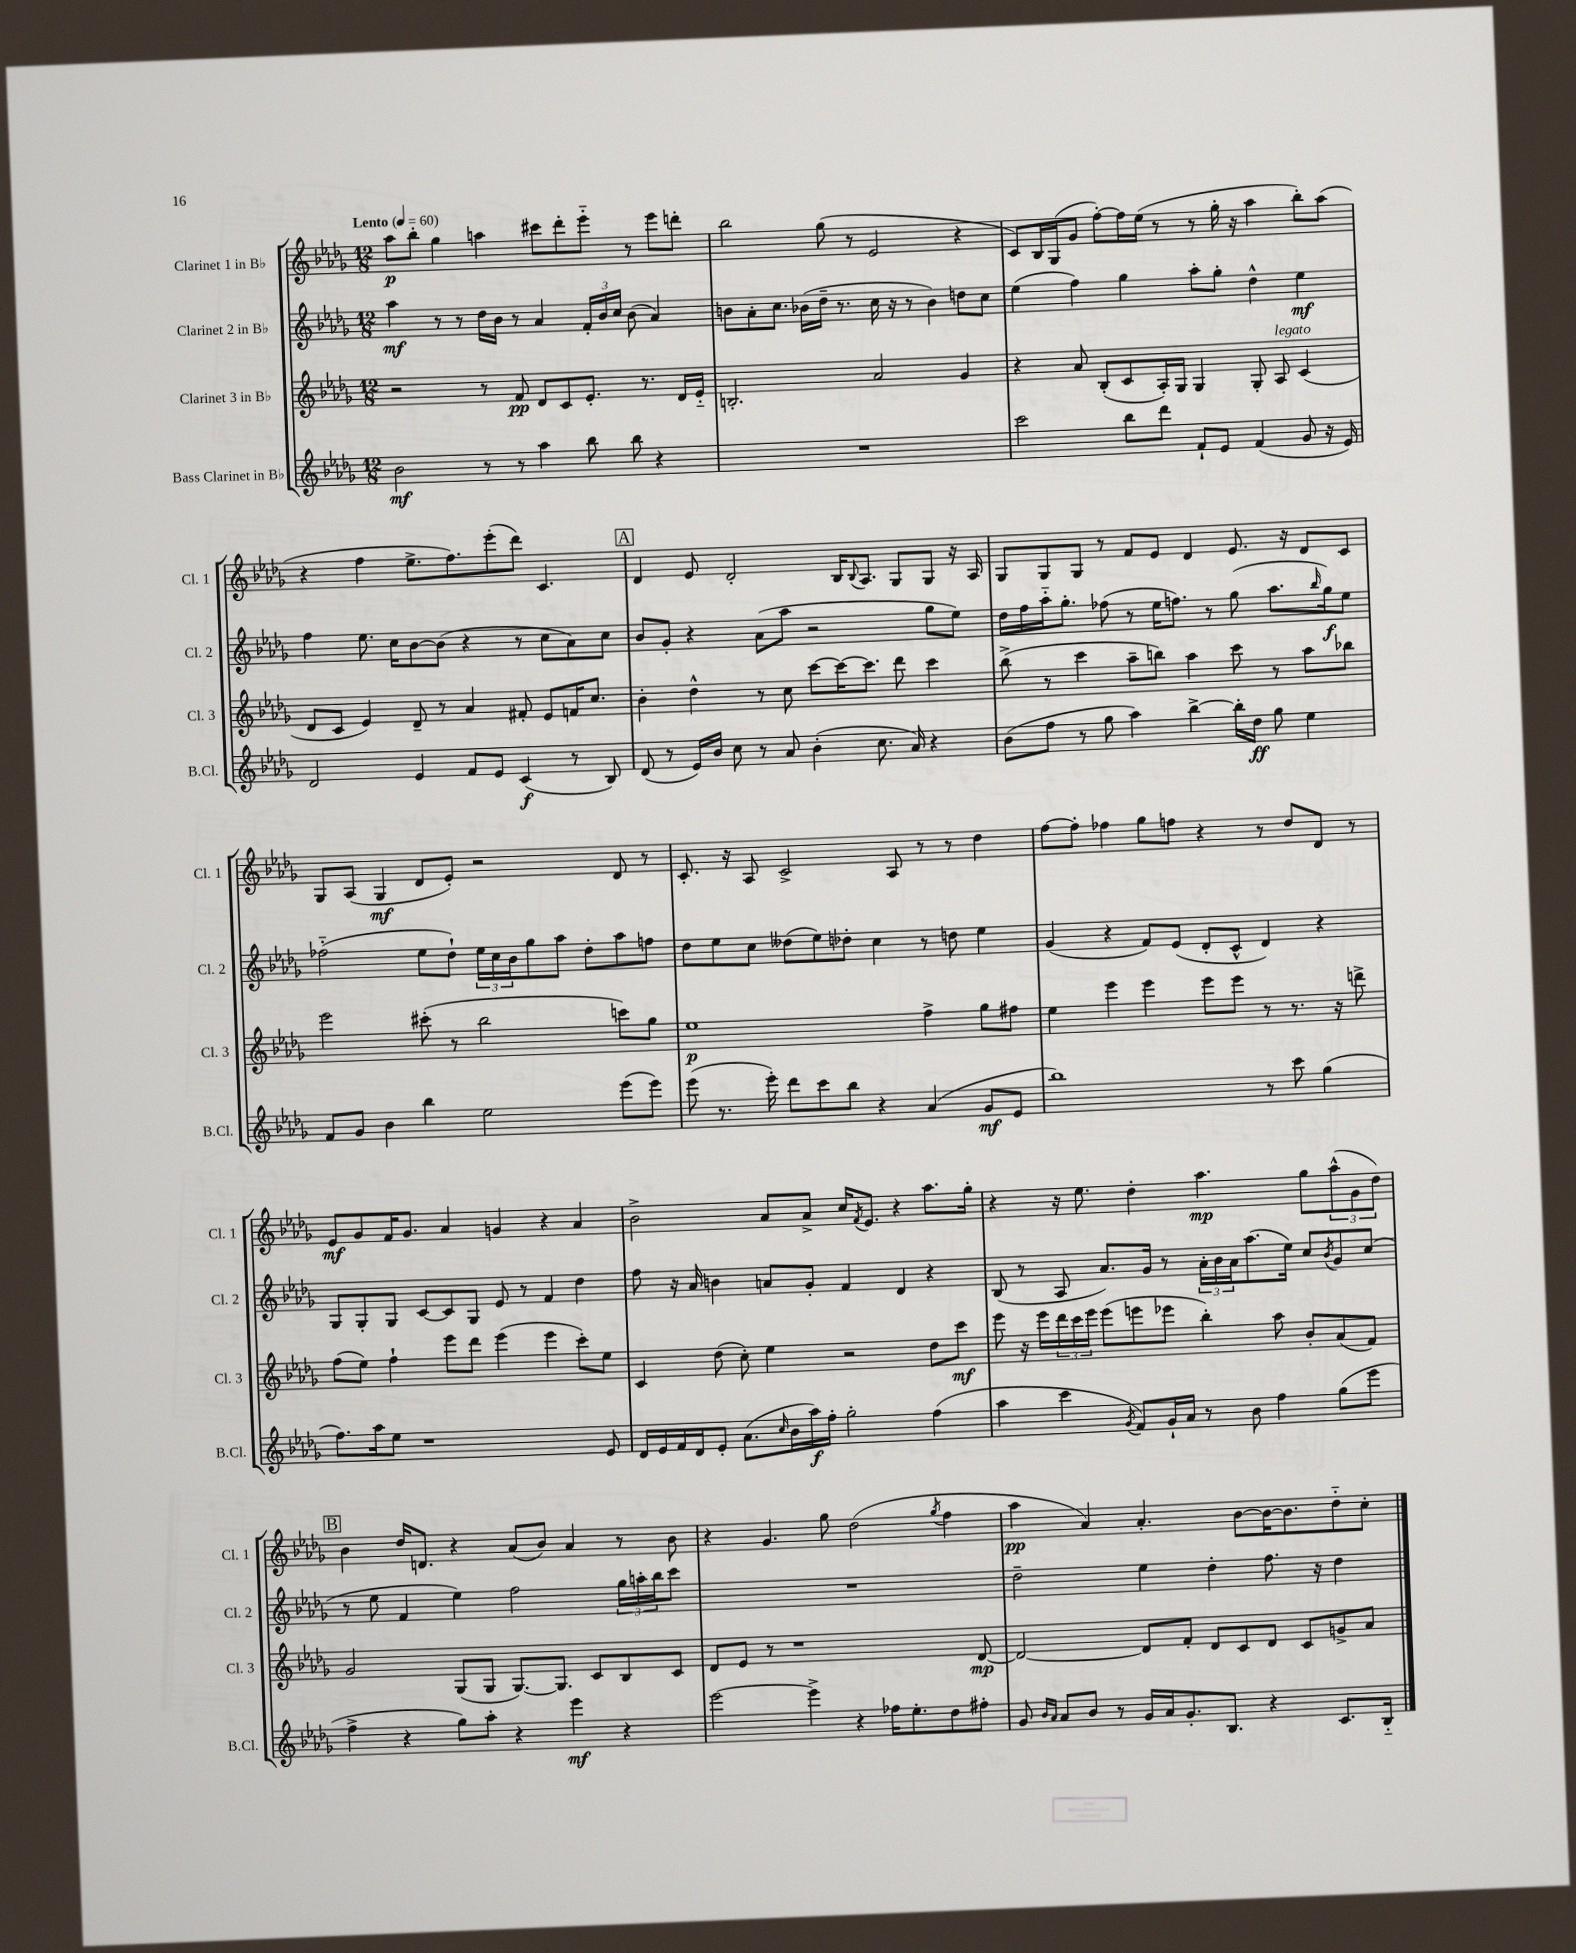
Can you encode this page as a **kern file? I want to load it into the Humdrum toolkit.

**kern	**kern	**kern	**kern
*staff4	*staff3	*staff2	*staff1
*clefG2	*clefG2	*clefG2	*clefG2
*k[b-e-a-d-g-]	*k[b-e-a-d-g-]	*k[b-e-a-d-g-]	*k[b-e-a-d-g-]
*M12/8	*M12/8	*M12/8	*M12/8
*MM60	*MM60	*MM60	*MM60
2b-\	2r	4aa-\	8aa-\L
.	.	.	8bb-'\J
.	.	8r	4gg-\
.	.	8r	.
8r	8r	16dd-\LL	4aa\
.	.	16b-\JJ	.
8r	8f/	8r	.
4aa-\	8d-/L	4a-/	8ccc#\L
.	8c/	.	8ddd-'\
8bb-\	8.e-'/J	24f'/LL	8eee-'~\J
.	.	24b-/	.
.	.	24cc/JJ	.
8bb-\	.	(8b-\	8r
.	8.r	.	.
4r	.	4a-/)	8eee-\L
.	16d-/LL	.	8ddd'\J
.	16e-'~/JJ	.	.
=	=	=	=
1.r	2.B'/	8b\L	2bb-\
.	.	8a-'\	.
.	.	8.cc\J	.
.	.	(16b-\LL	.
.	.	16dd-~\JJ	(8gg-\
.	.	8.r	.
.	.	.	8r
.	2a-/	16cc\	2e-/
.	.	16r	.
.	.	8r	.
.	.	4b-\)	.
.	4g-/	8dd\L	4r
.	.	8cc\J	.
=	=	=	=
2ccc\	4r	(4ee-\	8c/L)
.	.	.	16B-/L
.	.	.	(16G-/J
.	8a-/	4ff\)	8g-/J
.	(8B-'/L	.	[8ff'\L)
8bb-\L	8c/	4gg-\	16ff\]L
.	.	.	(16ee-\JJ
8ddd-\J	16A-'/L)	.	8r
.	16G-/JJ	.	.
8f`/L	4G-/	8aa-'\L	8r
8e-/J	.	8gg-'\J	16gg-'\
.	.	.	16r
(4f/	8G-'/	4dd-^^\	4aa-\
.	8A-/	.	.
8g-/	(4c/	4ee-\	8bb-'\L)
16r	.	.	(8aa-\J
16e-/)	.	.	.
=	=	=	=
2d-/	8d-/L	4ff\	4r
.	8c/J	.	.
.	4e-/)	8.ee-\	4ff\
.	.	16cc\LK	.
4e-/	8d-~/	[8b-\	8.ee-^\L
.	8r	(8b-\]J	.
.	.	.	8.ff\)
8f/L	4a-/	4r	.
8e-/J	.	.	(8eee-'\
(4c/	8f#'/	8r	8ddd-\J)
.	8e-/L	8cc\L	4.c/
8r	16f/K	8a-\)	.
.	8.cc/J	.	.
8B-/)	.	8cc\J	.
=	=	=	=
(8d-/	4b-'\	8b-/L	4d-/
8r	.	8g-'/J	.
16e-/LL)	4dd-^^\	4r	8e-/
16b-/JJ	.	.	.
8cc\	.	.	2d-'/
8r	8r	(8a-\L	.
8a-/	8cc\	8aa-\J	.
(4b-'\	[8ccc\L	2r	.
.	16ccc\_K	.	16B-/LK
.	.	.	8qqB-/
.	8.ccc\]J	.	8.A-/J
8.cc\	.	.	.
.	8ddd-\	.	8G-/L
16a-/)	.	.	.
4r	4ccc\	8gg-\L	8G-/J
.	.	8ee-\J)	16r
.	.	.	16A-/
=	=	=	=
(8b-\L	(8bb-^\	16dd-\LL	8G-/L
.	.	16ff\	.
8ff\J	8r	16aa-'~\J	8G-/
.	.	8.gg-'\J	.
8r	4ccc\	.	8G-/J
8gg-\	.	(8ff-\	8r
4aa-\)	8aa-~\L	8r	8f/L
.	8bb\J)	16ee-\LK	8e-/J
.	.	8.ff\J)	.
[4bb-^\	4aa-\	.	4d-/
.	.	8r	.
16bb-'\]LL	8ccc\	(8gg-\	8.e-/
16dd-\JJ	.	.	.
8gg-\	8r	8.aa-\L	.
.	.	.	16r
4ee-\	8aa-\L	.	8d-/L
.	.	16qqbb-/	.
.	.	16gg-\k)	.
.	8bb-\J	8ee-\J	8c/J
=	=	=	=
8f/L	2eee-\	(2ff-'~\	8G-/L
8g-/J	.	.	(8A-/J
4b-\	.	.	4G-/
4bb-\	(8ccc#'\	8ee-\L	8d-/L
.	8r	8dd-`\J)	8e-'/J)
2ee-\	2bb-\	24ee-\LL	2r
.	.	24cc\	.
.	.	24b-\J	.
.	.	8gg-\	.
.	.	8aa-\J	.
.	.	8dd-'\L	.
(8eee-\L	8ccc\L)	8aa-\	8d-/
8eee-\J)	8gg-\J	8ff\J	8r
=	=	=	=
(8eee-\	1ee-	8dd-\L	8.c'/
8.r	.	8ee-\	.
.	.	.	16r
.	.	8cc\J	8A-/
16eee-'\)	.	.	.
8ddd-\L	.	(8dd--\L	2c^/
8ccc\	.	8ee-\)	.
8bb-\J	.	8dd-'\J	.
4r	.	4cc\	.
.	.	.	8A-/
(4a-/	4ff^\	8r	8r
.	.	8dd\	8r
8g-/L	8gg-\L	4ee-\	4dd-\
8e-/J	8ff#\J	.	.
=	=	=	=
1bb-)	4ee-\	(4g-/	[8ff\L
.	.	.	8ff'\]J
.	4eee-\	4r	4ff-\
.	4eee-\	8f/L)	8gg-\L
.	.	(8e-/J	8ff\J
.	8eee-\L	8d-'/L	4r
.	8eee-\J	8c^^/J	.
8r	8r	4d-/)	8r
8ccc\	8.r	.	8dd-/L
(4gg-\	.	4r	8d-/J
.	16r	.	.
.	8ddd^\	.	8r
=	=	=	=
8.ff\L)	(8ff\L	8G-/L	8e-/L
.	8ee-\J)	8G-'/	8g-/
16aa-\k	.	.	.
8ee-\J	4ff`\	8G-/J	16f/K
.	.	.	8.g-/J
1r	.	[8c/L	.
.	8eee-\L	8c/]	4a-/
.	8ddd-\J	8G-/J	.
.	(4eee-\	8e-/	4g/
.	.	8r	.
.	4eee-\	4f/	4r
.	8ccc'\L)	4dd-\	4a-/
8e-/	8ee-\J	.	.
=	=	=	=
16d-/LL	4c/	8ff\	2b-^\
16e-/	.	.	.
16f/	.	16r	.
16d-/J	.	16a-/	.
8e-'/J	(8dd-\	4b\	.
(8.a-\L	8cc'\)	.	.
.	4ee-\	8a/L	8a-/L
16qqcc/	.	.	.
16b-\L	.	.	.
16aa-\)	.	8g-'/J	8a-^/J
16ff'\JJ	.	.	.
2gg-'\	2r	4f/	16cc/LK
.	.	.	8qf/
.	.	.	8.e-/J
.	.	4d-/	4r
(4ff\	8dd-\L	4r	8.aa-\L
.	8ccc\J	.	.
.	.	.	16gg-'\Jk
=	=	=	=
4aa-\	8eee-\	(8B-/	4r
.	16r	8r	.
.	16eee-\LL	.	.
4ccc\	24ddd-\	8A-/	16r
.	24ccc\	.	.
.	.	.	8.ee-\
.	24eee-\JJ	.	.
.	(8eee-\L	8.a-/L)	.
8qg-/	.	.	.
8f/L)	8eee\	.	4dd-'\
.	.	16g-/Jk	.
16g-`/L	8eee-\J	8r	.
16a-/JJ	.	.	.
8r	4bb-'\)	24a-'\LL	4.aa-\
.	.	24b-\	.
.	.	24a-\J	.
8b-\	.	(8.aa-\	.
4ff\	8aa-\	.	.
.	.	16ee-\Jk)	.
.	8b-'/L	8cc/L	8gg-\L
.	.	8qb-/	.
(8gg-\L	(8a-/	8g-/	(12aa-^^\
.	.	.	12g-\
8eee-\J	8f/J)	(8cc/J	.
.	.	.	12dd-\J)
=	=	=	=
4ff^\	2g-/	8r	4b-\
.	.	8ee-\	.
4r	.	4f/	16dd-/LK
.	.	.	8.d/J
8gg-\L)	(8G-/L	4ee-\)	4r
8aa-'\J	8G-/J	.	.
4r	[8.G-/L)	2ff\	(8a-/L
.	.	.	8b-/J)
.	8.G-/]J	.	.
4eee-\	.	.	4a-/
.	8c/L	.	.
4r	8B-/	24gg-\LL	8r
.	.	24aa'\	.
.	.	24bb-\J	.
.	8c/J	8ccc\J	8b-\
=	=	=	=
[2eee-\	8d-/L	1.r	4r
.	8e-/J	.	.
.	8r	.	4.g-/
.	1r	.	.
4eee-^\]	.	.	.
.	.	.	8gg-\
4r	.	.	(2dd-\
16ff-\LK	.	.	.
8.ee-'\	.	.	.
.	.	.	8qgg-/
8dd-\	.	.	4ff\
8ff#'\J	[8d-/	.	.
=	=	=	=
8g-/	2d-/_	2dd-~\	4aa-\
16qqb-/LL	.	.	.
16qqa-/JJ	.	.	.
8a-/L	.	.	.
8b-/J	.	.	4a-/)
8r	.	.	.
16g-/LL	8d-/]L	4ee-\	4.a-'/
16a-/J	.	.	.
8.g-'/	8f'/J	.	.
.	8d-/L	4dd-'\	.
8.B-/J	.	.	.
.	8c/	.	[8b-\L
4r	8d-/J	8.ff\	16b-\_K
.	.	.	8.b-\]
.	8c/L	.	.
.	.	16r	.
8.c/L	8g^/	4dd-\	8dd-'~\
.	8a-/J	.	8cc'\J
16B-'~/Jk	.	.	.
==	==	==	==
*-	*-	*-	*-
